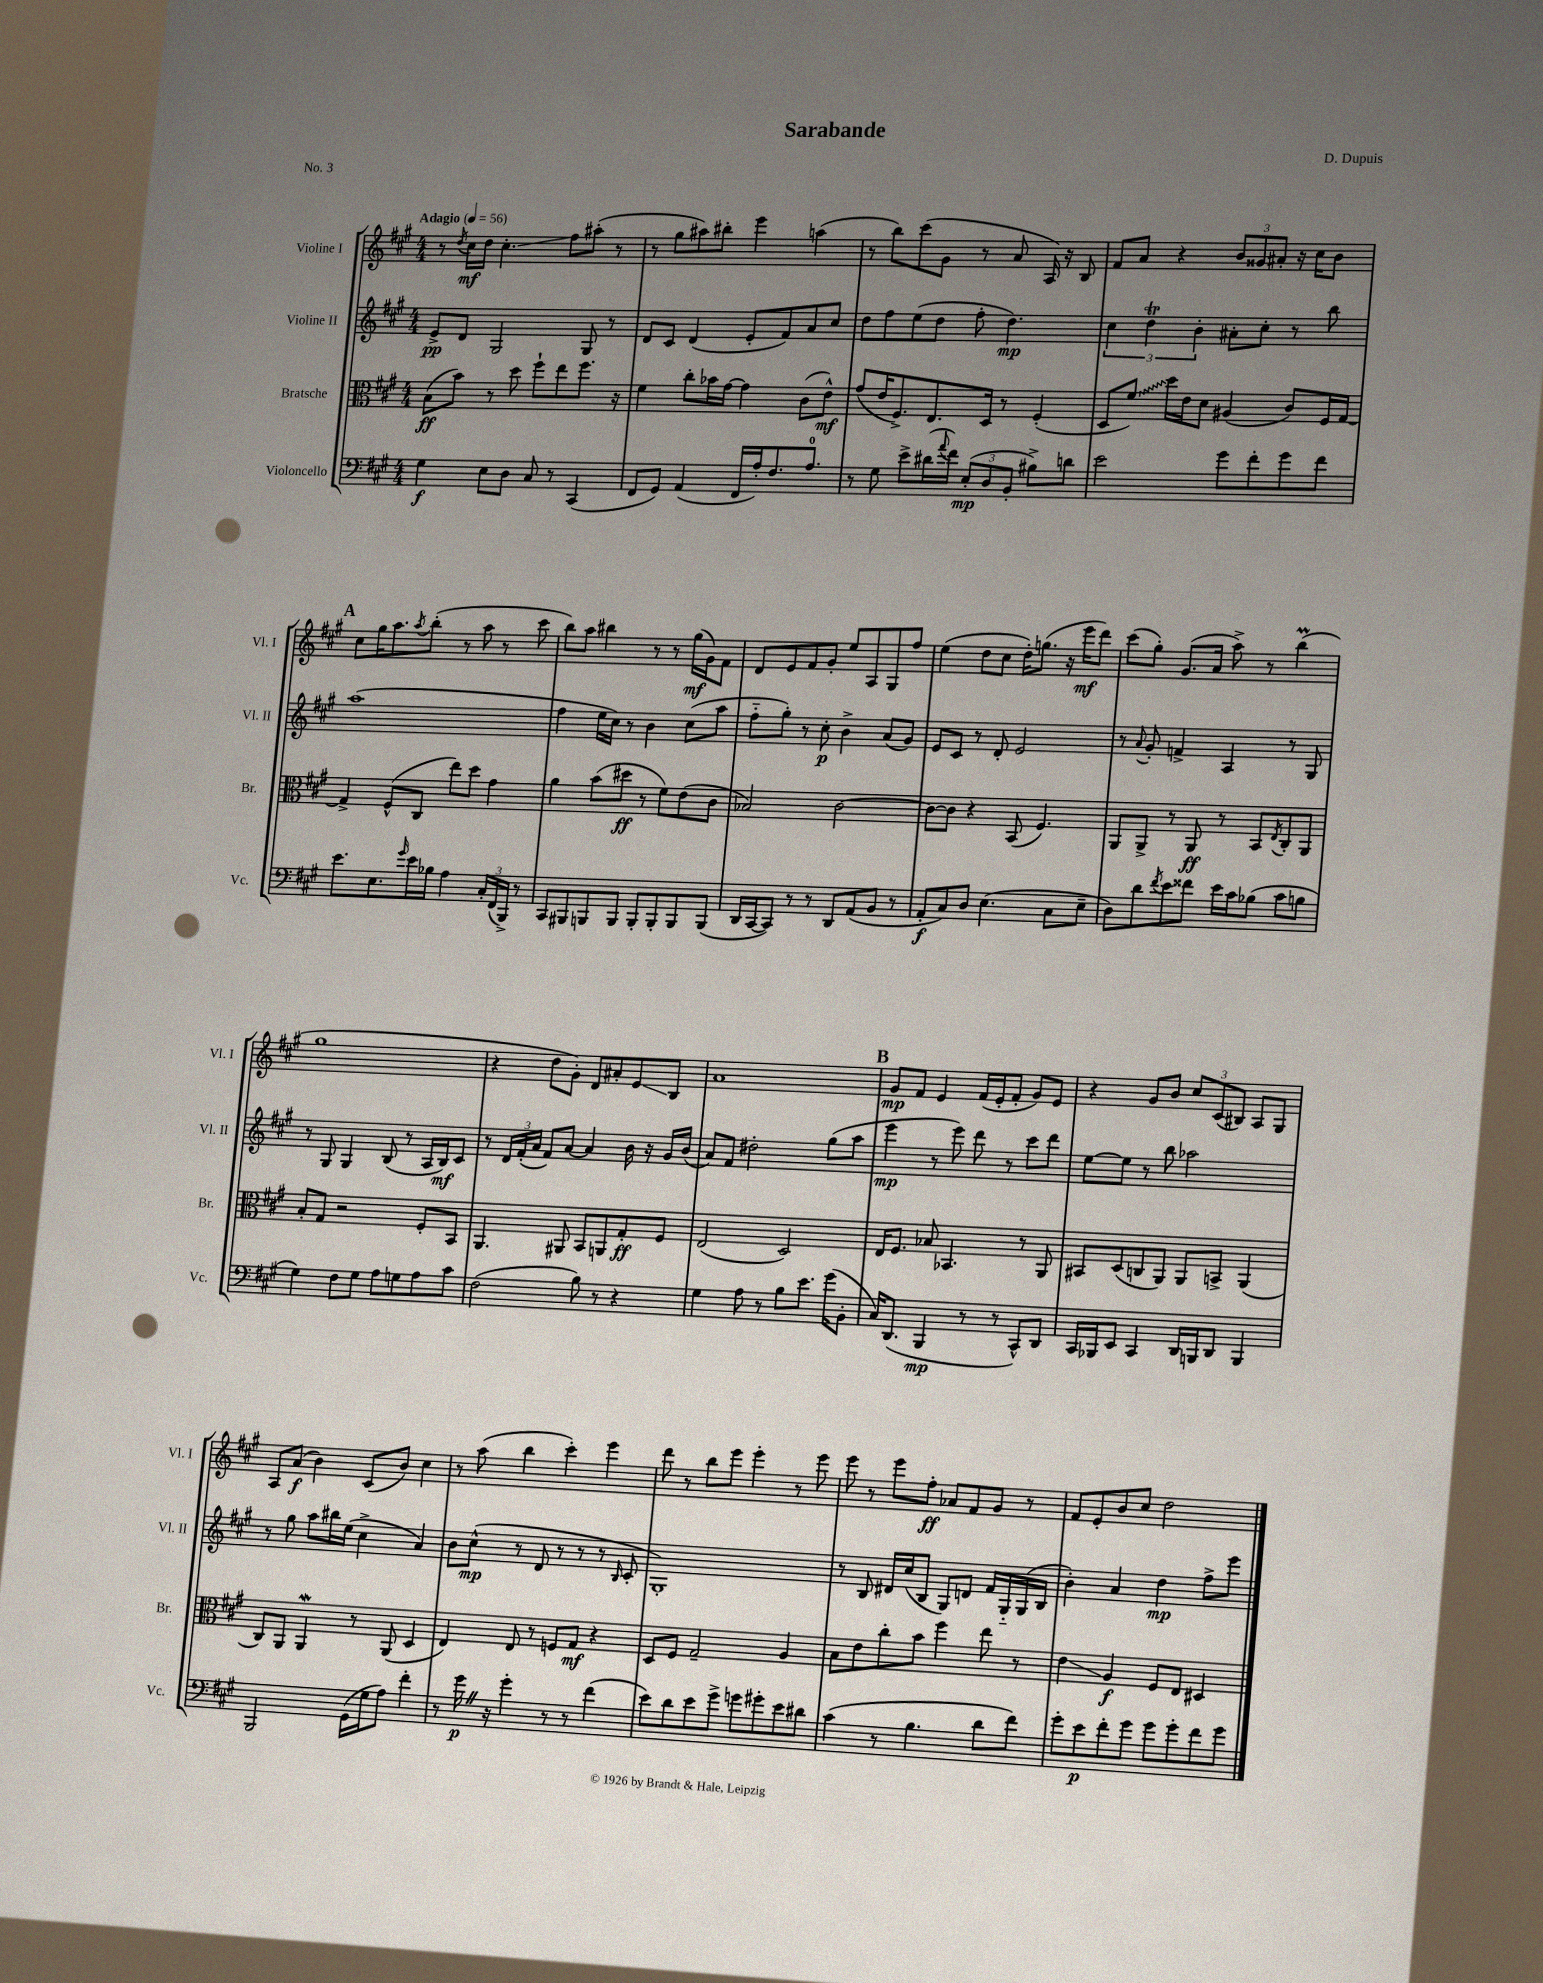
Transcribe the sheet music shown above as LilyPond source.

\header { title = "Sarabande" composer = "D. Dupuis" piece = "No. 3" }
<<
\new StaffGroup <<
\new Staff = "s0" \with { instrumentName = "Violine I" shortInstrumentName = "Vl. I" } {
    \clef treble \key a \major \numericTimeSignature \time 4/4 \tempo "Adagio" 4 = 56
    r8 \acciaccatura { d''8 } cis''16\mf d''16 cis''4.-.\glissando fis''8 ais''8-.( r8 |
    r8 gis''8 ais''8) bis''8-. e'''4 a''4( |
    r8 b''8) cis'''8( gis'8 r8 a'8 a16) r16 b8 |
    fis'8 a'8 r4 \tuplet 3/2 { b'8 gisis'8 ais'8-. } r16 cis''16 b'8 |
    \mark \markup { \bold "A" } cis''8 gis''16 a''8. \acciaccatura { a''8 } b''8-.( r8 a''8 r8 cis'''8 |
    b''8) a''8 bis''4 r8 r8 gis''16\mf( gis'16) fis'8 |
    d'8 e'8 fis'8 gis'8-. e''8 a8 gis8 fis''8 |
    e''4( d''8 cis''8 d''16-.) g''8.( r16 e'''16\mf d'''8) |
    cis'''8( gis''8-.) gis'8.( a'16 a''8->) r8 b''4\prall( |
    gis''1 |
    r4 d''8 gis'8-.) d'8 ais'8-. e'8\glissando b8 |
    a'1 |
    \mark \markup { \bold "B" } gis'8\mp fis'8 e'4 fis'16( e'16-. fis'8-. gis'8) e'8 |
    r4 gis'8 b'8 \tuplet 3/2 { cis''8 cis'8( bis8) } a8 gis8 |
    a8 a'8\f( b'4) cis'8( b'8) cis''4 |
    r8 a''8( b''4 cis'''4-.) e'''4 |
    d'''8 r8 b''8 e'''8 e'''4-. r8 e'''8 |
    e'''8 r8 e'''8 fis''8-.\ff aes'8 fis'8 gis'8 r8 |
    fis'8 e'8-. b'8 cis''8 d''2 \bar "|." |
}
\new Staff = "s1" \with { instrumentName = "Violine II" shortInstrumentName = "Vl. II" } {
    \clef treble \key a \major \numericTimeSignature \time 4/4
    e'8->\pp d'8 gis2 gis8 r8 |
    d'8 cis'8 d'4( e'8-. fis'8) a'8 cis''8 |
    d''8 fis''8 e''8( d''8 fis''8-. d''4.\mp) |
    \tuplet 3/2 { cis''4 d''4\trill b'4-. } ais'8-. cis''8-. r8 b''8 |
    \mark \markup { \bold "A" } a''1( |
    fis''4 e''16 cis''16) r8 b'4 cis''8( a''8 |
    fis''8-_ gis''8-.) r8 cis''8-.\p b'4-> a'8( gis'8) |
    e'8 cis'8 r8 d'8-. e'2 |
    r8 \appoggiatura { a'8 } gis'8-. f'4-> a4 r8 gis8 |
    r8 gis8 gis4 b8( r8 a16 b16\mf) cis'8 |
    r8 \tuplet 3/2 { d'16 fis'16-.( a'16 } fis'8) a'8~ a'4 b'16 r16 gis'16 b'16( |
    a'8) fis'8 dis''2-. gis''8( a''8 |
    \mark \markup { \bold "B" } e'''4\mp r8 e'''8) d'''8 r8 cis'''8 d'''8 |
    e''8~ e''8 r8 b''8 aes''2 |
    r8 gis''8 a''8 bis''16 e''16( cis''4-> a'4) |
    b'8 cis''8-^\mp( r8 d'8 r8 r8 r8 \grace { b16 } cis'8-. |
    gis1-.) |
    r8 b8 dis'16 cis''16( b8 gis8) d'8 fis'16 gis16-_ gis16( b16 |
    b'4-.) a'4 d''4\mp fis''8-> e'''8 \bar "|." |
}
\new Staff = "s2" \with { instrumentName = "Bratsche" shortInstrumentName = "Br." } {
    \clef alto \key a \major \numericTimeSignature \time 4/4
    b8\ff( b'8) r8 d''8 fis''8-! e''8 fis''8. r16 |
    fis'4 cis''8-. bes'16 gis'16~ gis'4 cis'8( e'8-^\mf) |
    gis'8( e'16 fis8.->) e8. d16 r8 fis4-.( |
    d8 \once \override Glissando.style = #'zigzag fis'8\glissando) d''16 e'16 d'8 ais4( cis'8) fis16 gis16~ |
    \mark \markup { \bold "A" } gis4-> fis8-^( cis8 e''8) d''8 gis'4 |
    a'4 b'8( dis''8\ff r8 fis'8) e'8( cis'8 |
    bes2) cis'2~ |
    cis'8~ cis'8 r4 b,8( fis4.) |
    a,8 a,8-> r8 a,8\ff r8 b,8 \acciaccatura { e8 } cis8-. a,8 |
    b8-. gis8 r2 fis8-. b,8 |
    a,4. ais,8 b,8 a,8 gis8-.\ff fis8 |
    e2( d2) |
    \mark \markup { \bold "B" } e16 fis8. bes8 bes,4. r8 a,8 |
    bis,8 d8( c8 a,8) a,8 b,8-> a,4( |
    cis8) a,8 a,4\mordent r8 a,8( d4 |
    e4) e8 r8 f8 gis8\mf r4 |
    d8 fis8 gis2-- a4 |
    b8 e'8 cis''8-. b'8 fis''4 e''8 r8 |
    e'4\glissando a4\f fis8 e8 dis4 \bar "|." |
}
\new Staff = "s3" \with { instrumentName = "Violoncello" shortInstrumentName = "Vc." } {
    \clef bass \key a \major \numericTimeSignature \time 4/4
    gis4\f e8 d8 cis8 r8 cis,4( |
    fis,8 gis,8) a,4( fis,16 a16-.) fis8. a8.-0 |
    r8 gis8 e'8-> dis'16( \appoggiatura { a'8 } fis'16) \tuplet 3/2 { e8-.\mp( d8 b,8-. } bis8->) d'8 |
    e'2 gis'8 fis'8-. gis'8 fis'8 |
    \mark \markup { \bold "A" } e'8. e8. \grace { gis'16 } e'16 bes16 a4 \tuplet 3/2 { cis16-. fis,16( b,,16->) } r8 |
    cis,8 bis,,8 b,,8 b,,8 b,,8-. b,,8-. b,,8 b,,8( |
    d,16 cis,16~ cis,8) r8 r8 d,8 a,8( b,8 r8 |
    a,8-.\f cis8) d8 e4.( cis8 e8-- |
    d8) d'8 \acciaccatura { fis'8 } e'8 fisis'8 e'16 cis'16 bes8( cis'8 b8 |
    gis4) fis8 gis8 a8 g8 a8 cis'8 |
    fis2( b8) r8 r4 |
    gis4 a8 r8 b8 e'8. gis'16( b,8-. |
    \mark \markup { \bold "B" } cis16) d,8.( b,,4\mp r8 r8 cis,8-^) d,8 |
    cis,16 bes,,16 e,8 cis,4 d,16 b,,16 d,8 b,,4 |
    b,,2 gis,16( gis16 a8) fis'4-. |
    r8 gis'16\p \once \override BreathingSign.text = \markup { \musicglyph "scripts.caesura.straight" } \breathe r16 gis'4-. r8 r8 fis'4( |
    e'8) d'8 e'8 gis'8-> g'8 gis'8-. e'8 dis'8 |
    cis'4( r8 b4. d'8 fis'8) |
    gis'8-. e'8\p fis'8-. gis'8 gis'8 gis'8-. fis'8 gis'8 \bar "|." |
}
>>
>>
\layout { \context { \Score \remove "Bar_number_engraver" } }
